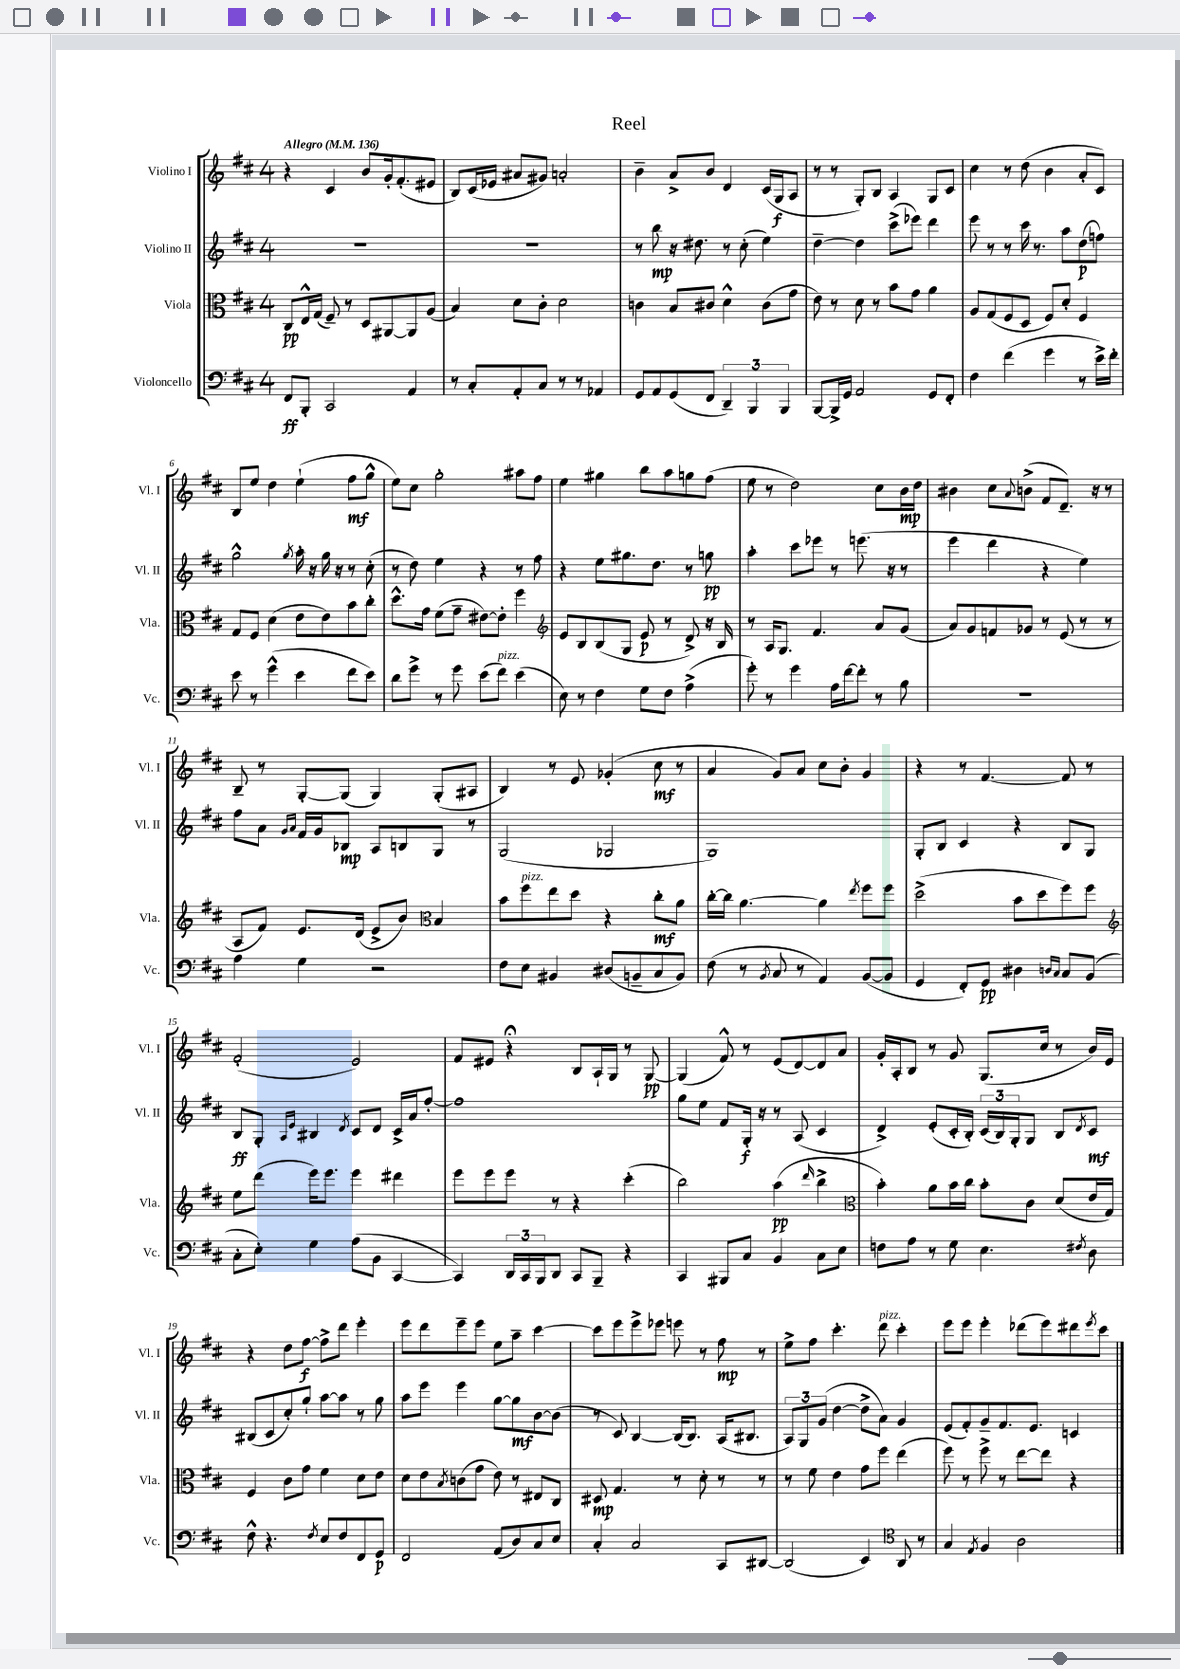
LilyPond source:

\header { title = "Reel" }
<<
\new StaffGroup <<
\new Staff = "s0" \with { instrumentName = "Violino I" shortInstrumentName = "Vl. I" } {
    \clef treble \key d \major \once \override Staff.TimeSignature.style = #'single-digit \time 4/4 \tempo "Allegro" 4 = 136
    r4 cis'4 b'8 g'16-. fis'8.-.( eis'8 |
    b8) cis'16( ees'16 ais'8 gis'8) a'2-. |
    b'4-- a'8-> b'8 d'4 cis'16( g16\f a8 |
    r8 r8 g8-.) b8 a4 g8 cis'8 |
    cis''4 r8 d''8( b'4 a'8-. cis'8) |
    b8 e''8 d''4 e''4-!( fis''8\mf g''8-^ |
    e''8) cis''8 g''2-. ais''8 fis''8 |
    e''4 gis''4 b''8 a''8 g''8 fis''8( |
    e''8 r8 d''2) cis''8 b'16\mp d''16 |
    bis'4 cis''8 \appoggiatura { a'8 } b'8->( fis'8 d'8.--) r16 r8 |
    b8-- r8 g8~-. g8( g4) g8-.( ais8 |
    b4) r8 e'8 ges'4-.( cis''8\mf r8 |
    a'4 g'8) a'8 cis''8 b'8-. g'4 |
    r4 r8 fis'4.~ fis'8 r8 |
    fis'2-.( e'2) |
    fis'8 eis'8 r4\fermata b8 a16-! g16 r8 g8~\pp |
    g4( fis'8-^) r8 e'8( d'8~) d'8 a'8 |
    g'16-. a16-. b8 r8 g'8 g8.( cis''16 r8 b'16) e'16 |
    r4 d''8 fis''8~\f fis''8-> d'''8 e'''4-. |
    e'''8 d'''8 e'''8-- e'''8 e''8 a''8-- cis'''4~ |
    cis'''8 e'''8 e'''8-> ees'''8 e'''8 r8 fis''8\mp r8 |
    e''8-> fis''8 cis'''4.-. d'''8^\markup { \italic "pizz." } cis'''4-. |
    e'''8 e'''8 e'''4-. des'''8( e'''8) dis'''8 \acciaccatura { e'''8 } cis'''8 \bar "|." |
}
\new Staff = "s1" \with { instrumentName = "Violino II" shortInstrumentName = "Vl. II" } {
    \clef treble \key d \major \once \override Staff.TimeSignature.style = #'single-digit \time 4/4
    R1 |
    R1 |
    r8 b''8\mp r16 dis''8. r8 cis''8-.( e''4) |
    d''4~-- d''4 cis'''8->( ees'''8) d'''4 |
    e'''8 r8 r8 cis'''16 r8. a''8 d''8\p( f''8) |
    g''2-^ \acciaccatura { g''8 } a''16-. r16 g''16 r16 r8 cis''8-.( |
    r8 d''8) e''4 r4 r8 fis''8 |
    r4 e''8 gis''8. d''8. r8 g''8\pp |
    a''4-. cis'''8 ees'''8 r8 e'''8.( r16 r8 |
    e'''4 d'''4 r4 e''4) |
    fis''8 a'8 \grace { g'16 a'16 } fis'16 g'16 bes8\mp a8 b8 g8 r8 |
    g2( ges2 |
    g1) |
    g8-. b8 cis'4 r4 b8 g8 |
    b8\ff g8-. \grace { a16 e'16 } bis4 \acciaccatura { d'8 } cis'8 d'8 cis'16-> a'16 fis''8~-. |
    fis''1 |
    g''8 e''8 fis'8 g16-.\f r16 r8 a8( cis'4 |
    d'4->) e'8-.( cis'16-. b16-.) \tuplet 3/2 { cis'16( b16) g16-. } g8 b8 \acciaccatura { d'8 } cis'8\mf |
    bis8( cis'8 cis''8-.) g''8-! a''8~ a''8 r8 g''8 |
    a''8 e'''8 e'''4 g''8~ g''8\mf b'8~ b'8( |
    r8 cis'8) b4~ b16( b8.) a16( bis8. |
    \tuplet 3/2 { a8) g8 g'8( } d''4~ d''8-> a'8) g'4 |
    e'8( fis'8-.) g'8-- fis'8. e'8. c'4 \bar "|." |
}
\new Staff = "s2" \with { instrumentName = "Viola" shortInstrumentName = "Vla." } {
    \clef alto \key d \major \once \override Staff.TimeSignature.style = #'single-digit \time 4/4
    cis8\pp e16-^ g16( fis8--) r8 d8 ais,8~ ais,8 a8( |
    b4) d'8 cis'8-. d'2 |
    c'4 b8 cis'8 d'4-^ cis'8( g'8 |
    e'8) r8 d'8 r8 b'8 g'8 a'4 |
    a8 g8( fis8 d8 fis8) d'8-. fis4 |
    g8 fis8 d'4( e'8 e'8) b'8 cis''8-. |
    d''8.-^ g'16 fis'8( g'8-- eis'8~) eis'8-. fis''4 |
    \clef treble e'8 b8 b8( g8 e'8\p r8 d'8->) r16 b16 |
    r8 a16 g8. fis'4. a'8 g'8( |
    a'8) g'8 f'8 ges'8 r8 e'8( r8 r8 |
    a8 fis'8) e'8. d'16( e'8-> b'8) \clef alto b4 |
    b'8 fis''8^\markup { \italic "pizz." } e''8 d''8 r4 cis''8-.\mf a'8 |
    cis''16~-. cis''16 a'4.~ a'4 \acciaccatura { e''8 } fis''8 fis''8 |
    d''2->( b'8 d''8 fis''8) fis''8 |
    \clef treble e''8 d'''8( e'''16) e'''8. e'''4 dis'''4 |
    e'''8 e'''8 e'''8 r8 r4 cis'''4-.( |
    b''2) a''4\pp( \grace { d'''16 } b''4-> |
    \clef alto b'4-.) a'8 b'16 cis''16 b'8-. cis'8 d'8( e'16 g16) |
    fis4 cis'8 g'8 fis'4 d'8 e'8 |
    d'8 e'8 \acciaccatura { b8 } c'8( g'8 e'8) r8 eis8 cis8 |
    dis8\mp g4. r8 d'8-. r8 r8 |
    r8 fis'8 e'4 g'8 fis''8 e''4( |
    fis''8) r8 fis''8-> r8 e''8~ e''8 r4 \bar "|." |
}
\new Staff = "s3" \with { instrumentName = "Violoncello" shortInstrumentName = "Vc." } {
    \clef bass \key d \major \once \override Staff.TimeSignature.style = #'single-digit \time 4/4
    fis,8\ff b,,8-. cis,2 a,4 |
    r8 cis8-. a,8-. cis8 r8 r8 aes,4 |
    g,8 a,8 g,8( fis,8 \tuplet 3/2 { d,4--) b,,4 b,,4 } |
    b,,8~ b,,16-> g,16 a,2 g,8 fis,8-. |
    fis4 fis'4( g'4 r8 e'16->) fis'16-. |
    e'8 r8 g'4-^( e'4 fis'8 e'8) |
    d'8 g'8-> r8 g'8 e'8( fis'8^\markup { \italic "pizz." }) e'4( |
    e8) r8 fis4 g8 fis8 a4->( |
    g'8-.) r8 g'4 a16 fis'16~ fis'8-. r8 b8 |
    R1 |
    a4 g4 r2 |
    fis8 e8 bis,4 dis8( b,8-- cis8 b,8) |
    fis8( r8 \acciaccatura { b,8 } cis8 r8 a,4) b,8~( b,8 |
    g,4 fis,8-.) g,8\pp dis4 \grace { d16 cis16 } cis8 b,8( |
    cis8-. e8-.) g4 a8( b,8 cis,4~ |
    cis,4) \tuplet 3/2 { d,16 cis,16 b,,16 } d,8 cis,8 b,,8-- r4 |
    cis,4 bis,,8 cis8 b,4 cis8 e8 |
    f8 a8 r8 g8 e4. \acciaccatura { fis8 } d8 |
    fis8-^ r4. \acciaccatura { fis8 } e8 fis8 fis,8 g,8\p |
    fis,2 a,8( d8) cis8 e8 |
    cis4-. cis2 cis,8 dis,8~ |
    dis,2( e,4) \clef tenor a,8 r8 |
    g4 \acciaccatura { e8 } fis4 a2 \bar "|." |
}
>>
>>
